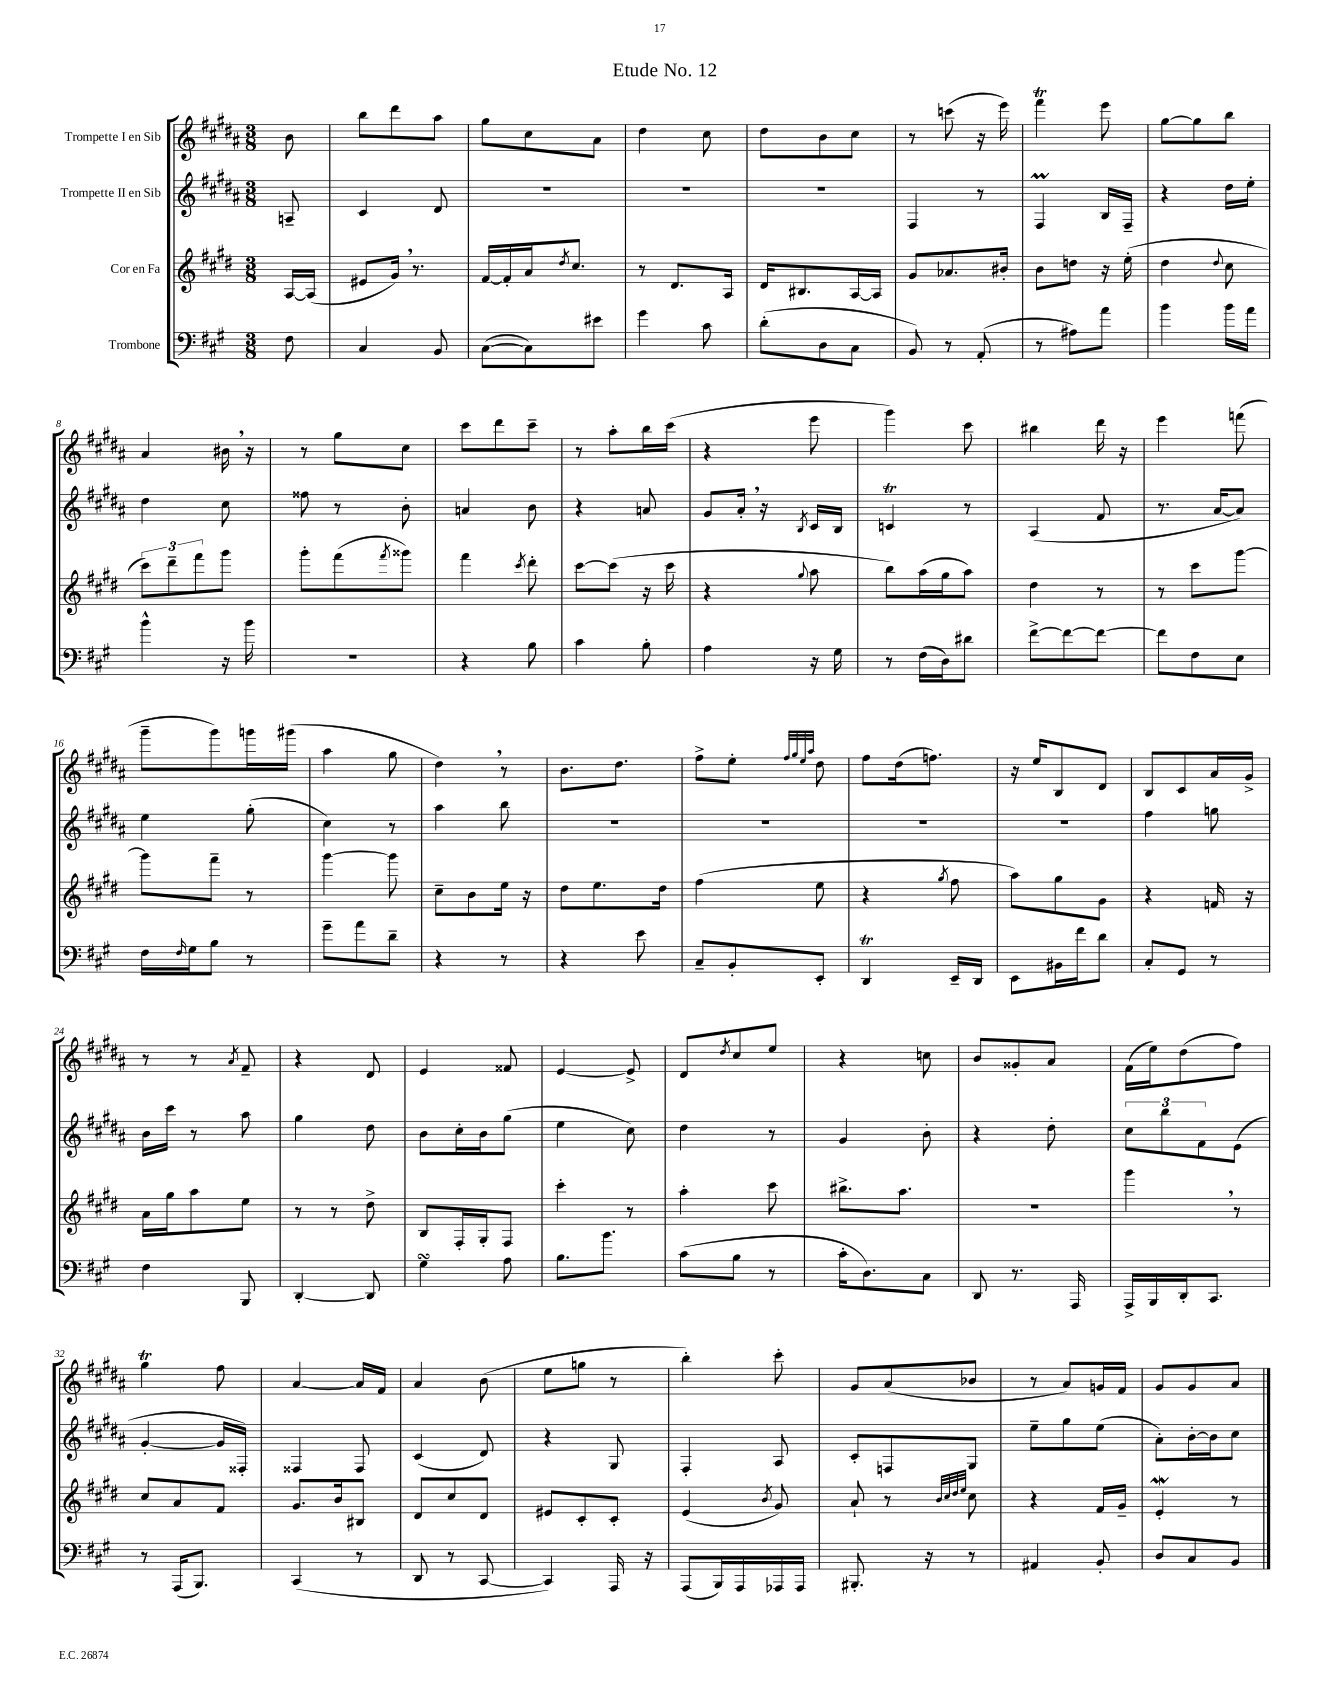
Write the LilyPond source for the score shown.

\header { title = "Etude No. 12" }
<<
\new StaffGroup <<
\new Staff = "s0" \with { instrumentName = "Trompette I en Sib" } {
    \clef treble \key b \major \numericTimeSignature \time 3/8 \partial 8
    b'8 |
    b''8 dis'''8 ais''8 |
    gis''8 cis''8 ais'8 |
    dis''4 cis''8 |
    dis''8 b'8 cis''8 |
    r8 c'''8( r16 e'''16) |
    fis'''4\trill e'''8 |
    gis''8~ gis''8 b''8 |
    ais'4 bis'16 \breathe r16 |
    r8 gis''8 cis''8 |
    cis'''8 dis'''8 cis'''8-- |
    r8 ais''8-. b''16 cis'''16( |
    r4 e'''8 |
    gis'''4) cis'''8 |
    bis''4 dis'''16 r16 |
    e'''4 f'''8( |
    gis'''8-- gis'''8) g'''16 gis'''16( |
    ais''4 gis''8 |
    dis''4) \breathe r8 |
    b'8. dis''8. |
    fis''8-> e''8-. \grace { fis''32 gis''32 e''32 ais''32 } dis''8 |
    fis''8 dis''16( f''8.) |
    r16 e''16 b8 dis'8 |
    b8 cis'8 ais'16 gis'16-> |
    r8 r8 \acciaccatura { ais'8 } fis'8-- |
    r4 dis'8 |
    e'4 fisis'8 |
    e'4~ e'8-> |
    dis'8 \acciaccatura { dis''8 } cis''8 e''8 |
    r4 c''8 |
    b'8 gisis'8-. ais'8 |
    fis'16( e''16) dis''8( fis''8) |
    gis''4\trill fis''8 |
    ais'4~ ais'16 fis'16 |
    ais'4 b'8( |
    e''8 g''8 r8 |
    b''4-.) cis'''8-. |
    gis'8 ais'8( bes'8 |
    r8 ais'8) g'16 fis'16 |
    gis'8 gis'8 ais'8 \bar "|." |
}
\new Staff = "s1" \with { instrumentName = "Trompette II en Sib" } {
    \clef treble \key b \major \numericTimeSignature \time 3/8 \partial 8
    a8-- |
    cis'4 dis'8 |
    R4. |
    R4. |
    R4. |
    fis4 r8 |
    fis4\prall b16 fis16-- |
    r4 dis''16 e''16-. |
    dis''4 cis''8 |
    fisis''8 r8 b'8-. |
    a'4 b'8 |
    r4 a'8 |
    gis'8 ais'16-. \breathe r16 \acciaccatura { b8 } cis'16 b16 |
    c'4\trill r8 |
    ais4( fis'8 |
    r8. ais'16~ ais'8) |
    e''4 gis''8-.( |
    cis''4) r8 |
    ais''4 b''8 |
    R4. |
    R4. |
    R4. |
    R4. |
    fis''4 g''8 |
    b'16 cis'''16 r8 ais''8 |
    gis''4 dis''8 |
    b'8 cis''16-. b'16 gis''8( |
    e''4 cis''8) |
    dis''4 r8 |
    gis'4 b'8-. |
    r4 dis''8-. |
    \tuplet 3/2 { cis''8 b''8 fis'8 } e'8( |
    gis'4~-. gis'16 fisis16-.) |
    fisis4 fisis8 |
    cis'4( dis'8) |
    r4 gis8 |
    fis4-. ais8 |
    cis'8-. f8 gis8 |
    e''8-- gis''8 e''8( |
    ais'8-.) b'16~-. b'16 cis''8 \bar "|." |
}
\new Staff = "s2" \with { instrumentName = "Cor en Fa" } {
    \clef treble \key e \major \numericTimeSignature \time 3/8 \partial 8
    a16~ a16( |
    eis'8 gis'16) \breathe r8. |
    fis'16~ fis'16-. a'16 \acciaccatura { dis''8 } cis''8. |
    r8 dis'8. a16 |
    dis'16 bis8. a16~ a16 |
    gis'8 aes'8. bis'16-. |
    b'8 d''8 r16 e''16-.( |
    dis''4 \appoggiatura { dis''8 } cis''8 |
    \tuplet 3/2 { cis'''8) dis'''8-- fis'''8 } gis'''8 |
    gis'''8-. fis'''8( \acciaccatura { fis'''8 } gisis'''8) |
    fis'''4 \acciaccatura { cis'''8 } dis'''8-. |
    cis'''8~ cis'''8( r16 cis'''16 |
    r4 \appoggiatura { gis''8 } a''8 |
    b''8) a''16( gis''16 a''8) |
    dis''4 r8 |
    r8 cis'''8 gis'''8~ |
    gis'''8 fis'''8-- r8 |
    gis'''4~ gis'''8 |
    cis''8-- b'8 e''16 r16 |
    dis''8 e''8. dis''16 |
    fis''4( e''8 |
    r4 \acciaccatura { gis''8 } fis''8 |
    a''8) gis''8 gis'8 |
    r4 f'16 r16 |
    a'16 gis''16 a''8 e''8 |
    r8 r8 dis''8-> |
    b8 fis16-. gis16-. fis8 |
    cis'''4-. r8 |
    a''4-. cis'''8 |
    bis''8.-> a''8. |
    R4. |
    gis'''4 \breathe r8 |
    cis''8 a'8 fis'8 |
    gis'8. b'16 bis8 |
    dis'8 cis''8 dis'8 |
    eis'8 cis'8-. cis'8-. |
    e'4( \acciaccatura { b'8 } gis'8) |
    a'8-! r8 \grace { b'32 cis''32 dis''32 e''32 } cis''8 |
    r4 fis'16 gis'16-- |
    e'4-.\mordent r8 \bar "|." |
}
\new Staff = "s3" \with { instrumentName = "Trombone" } {
    \clef bass \key a \major \numericTimeSignature \time 3/8 \partial 8
    fis8 |
    cis4 b,8 |
    cis8~( cis8) eis'8 |
    gis'4 cis'8 |
    d'8-.( d8 cis8 |
    b,8) r8 a,8-.( |
    r8 ais8) a'8 |
    b'4 b'16 a'16 |
    b'4-^ r16 b'16 |
    R4. |
    r4 b8 |
    cis'4 b8-. |
    a4 r16 gis16 |
    r8 fis16( d16) dis'8 |
    fis'8~-> fis'8~ fis'8~ |
    fis'8 fis8 e8 |
    fis16 \grace { fis16 } gis16 b8 r8 |
    gis'8-- a'8 d'8-- |
    r4 r8 |
    r4 e'8 |
    cis8-- b,8-. e,8-. |
    d,4\trill e,16-- d,16 |
    e,8 bis,16 fis'16 d'8 |
    cis8-. gis,8 r8 |
    fis4 b,,8 |
    d,4~-. d,8 |
    gis4\turn a8 |
    b8. b'8. |
    cis'8( b8 r8 |
    cis'16-. d8.) cis8 |
    d,8 r8. a,,16 |
    a,,16-> b,,16 d,16-. cis,8. |
    r8 a,,16( b,,8.) |
    cis,4( r8 |
    d,8 r8 cis,8~ |
    cis,4) a,,16 r16 |
    a,,8( b,,16) a,,16 aes,,16 aes,,16 |
    bis,,8.-. r16 r8 |
    ais,4 b,8-. |
    d8 cis8 b,8 \bar "|." |
}
>>
>>
